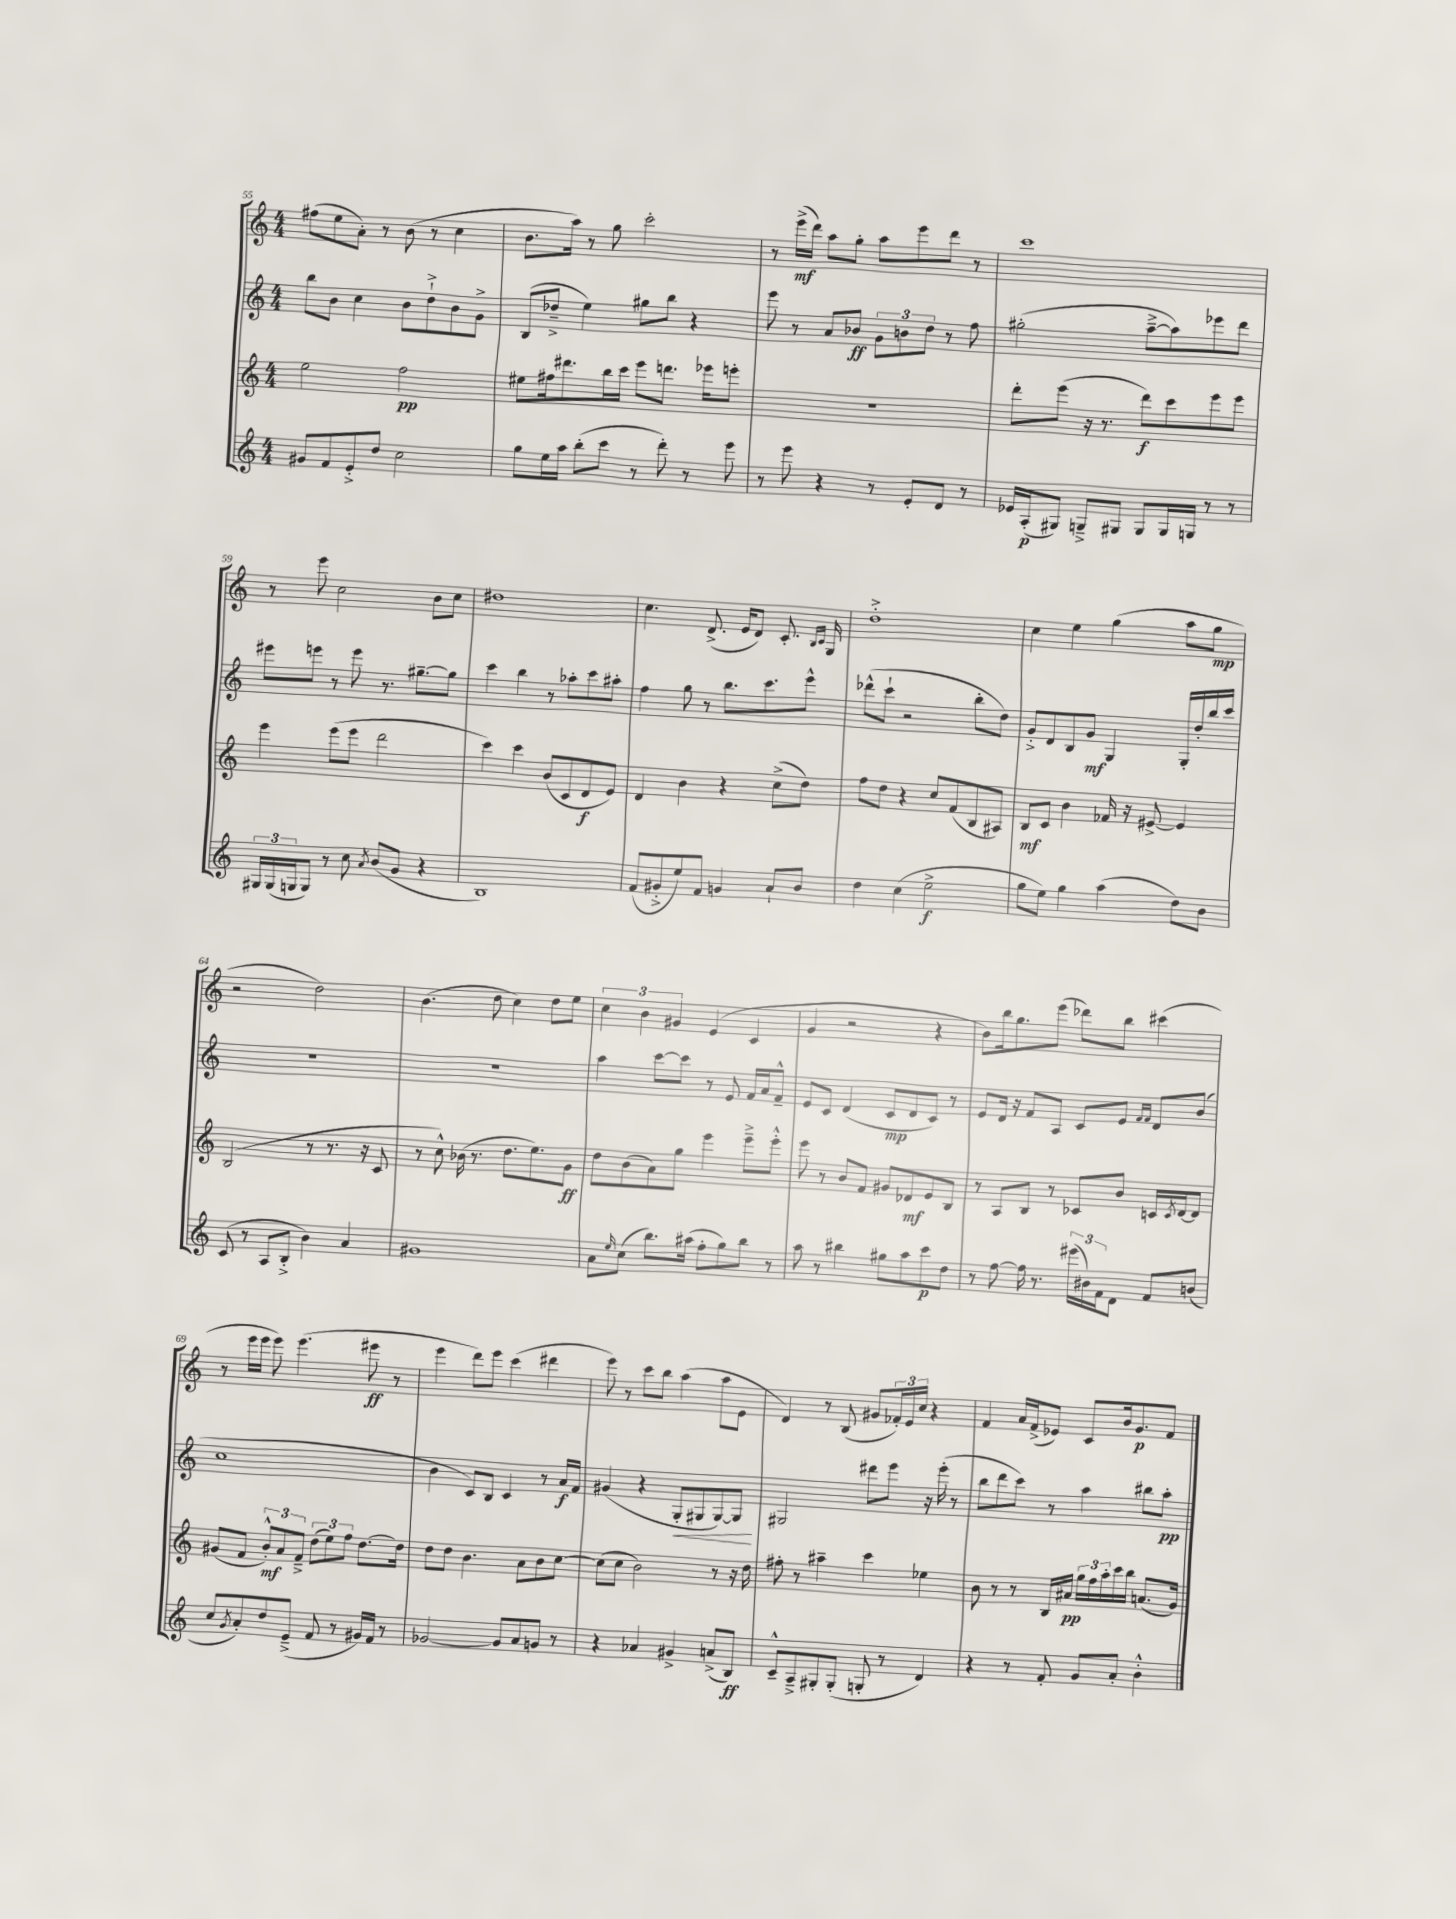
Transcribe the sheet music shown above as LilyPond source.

<<
\new StaffGroup <<
\new Staff = "s0" {
    \clef treble \key c \major \numericTimeSignature \time 4/4
    fis''8( e''8 a'8-.) r8 b'8( r8 c''4 |
    b'8. a''16) r8 g''8 c'''2-. |
    r8 e'''16->\mf( d'''16) a''8 g''8-. a''8 e'''8 d'''8 r8 |
    c'''1 |
    r8 e'''8 c''2 b'8 c''8 |
    dis''1 |
    c''4. d'8.->( e'16 d'8) c'8.-. \grace { b16 c'16 } g16 |
    d''1-.-> |
    c''4 e''4 g''4( a''8 g''8\mp |
    r2 d''2) |
    b'4.( d''8 c''4) d''8 e''8 |
    \tuplet 3/2 { c''4 b'4 gis'4 } e'4( c'4 |
    g'4 r2 r4 |
    b'8) b''16 g''8. e'''8( des'''8) b''8 cis'''4( |
    r8 e'''16 e'''16 e'''8) e'''4.( eis'''8\ff r8 |
    e'''4 d'''8) e'''8 c'''4( dis'''4 |
    e'''8) r8 c'''8 b''8 a''4( a''8 e'8 |
    d'4) r8 b8( gis'8 \tuplet 3/2 { fes'16-.) e'16 c''16 } r4 |
    f'4 a'16 f'16->( ees'8) c'8 b'16 g'8.\p f'8 \bar "|." |
}
\new Staff = "s1" {
    \clef treble \key c \major \numericTimeSignature \time 4/4
    b''8 b'8 c''4 b'8 d''8-!-> b'8 g'8-> |
    b8( des''8---> e''4) gis''8 b''8 r4 |
    e'''8 r8 a'8 bes'8\ff \tuplet 3/2 { g'8 b'8 d''8 } r8 f''8 |
    gis''2-.( a''8~---> a''8) ees'''8 d'''8 |
    eis'''8 e'''8 r8 e'''8 r8. gis''8.~-- gis''8 |
    c'''4 b''4 r8 aes''8-. c'''8 ais''8-. |
    f''4 g''8 r8 b''8. c'''8. e'''8-^ |
    des'''8-^( c'''8-! r2 b''8-. d''8) |
    g'8-.-> d'8 b8 g'8\mf g4 g16-. d''16-. b''16 c'''16 |
    R1 |
    R1 |
    a''4 c'''8~ c'''8 r8 e'8 f'16 a'16 f'8---^ |
    e'8 c'8 d'4( c'8\mp d'8 c'8) r8 |
    e'8 d'16 r16 f'8 a8 c'8 e'8 \grace { f'16 f'16 } d'8 b'8( |
    c''1 |
    b'4 c'8) b8 c'4 r8 a'16\f f'16 |
    gis'4( r4 g8-.\< gis8 gis8~) gis8\! |
    gis2 dis'''8 e'''8 r16 e'''16-.( r8 |
    b''8 d'''8 c'''8) r8 a''4 bis''8 a''8-.\pp \bar "|." |
}
\new Staff = "s2" {
    \clef treble \key c \major \numericTimeSignature \time 4/4
    e''2 f''2\pp |
    eis''8 fis''16 dis'''8. b''16 c'''16 e'''8 d'''8. ees'''16 e'''8-. |
    R1 |
    d'''8-. e'''8( r16 r8. d'''8\f) c'''8 e'''8 e'''8 |
    e'''4 e'''8( e'''8 d'''2 |
    c'''4) c'''4 b'8( c'8 d'8\f e'8) |
    d'4 b'4 r4 c''8->( d''8) |
    f''8 d''8 r4 c''8 f'8( b8 ais8) |
    b8\mf c'8 b'4 fes'16 r16 eis'8~-> eis'4 |
    b2( r8 r8. r16 c'8 |
    r8 c''8-^) bes'16( r8. d''8. e''8.) g'8\ff |
    d''8 b'8( a'8) g''8 e'''4 e'''8---> e'''8-.-^ |
    e'''8 r8 b'8 f'8 gis'8 des'8\mf e'8 b8 |
    r8 a8 b8 r8 ces'8 b'8 c'16 \acciaccatura { c'8 } d'16~ d'8 |
    gis'8( f'8 \tuplet 3/2 { b'8-.-^\mf) a'8 f'8---> } \tuplet 3/2 { d''8( e''8) f''8 } d''8.~ d''16 |
    d''8 d''8 b'4. a'8 b'8 c''8~ |
    c''8( c''8 b'2) r8 r16 d''16 |
    fis''8-. r8 ais''4-- c'''4 ees''4 |
    b'8 r8 r8 b16 ais'16\pp \tuplet 3/2 { g''16 f''16 a''16-. } c'''16 b''16 a'8.( g'16) \bar "|." |
}
\new Staff = "s3" {
    \clef treble \key c \major \numericTimeSignature \time 4/4
    gis'8 f'8 e'8-.-> d''8 c''2 |
    g''8 e''16 a''16 b''8-.( c'''8 r8 d'''8-.) r8 e'''8 |
    r8 e'''8 r4 r8 e'8-. d'8 r8 |
    ees'16 a16-.\p( gis8) g8---> gis8 gis8 gis16 g16 r8 r8 |
    \tuplet 3/2 { gis16 gis16( g16 } g8) r8 c''8 \acciaccatura { a'8 } b'8( g'8 r4 |
    b1) |
    f'8( gis'8-.-> e''8) f'8 g'4 a'8-! b'8 |
    d''4 c''4( e''2->\f |
    g''8 e''8) g''4 a''4( d''8) b'8 |
    c'8( r8 a8 b8-.-> b'4) a'4 |
    gis'1 |
    a'8 \grace { e''16 } c''8( b''8.) ais''16( f''8-. g''8) b''8 r8 |
    a''8 r8 bis''4 gis''8 a''8 c'''8\p d''8 |
    r8 f''8~ f''16 r8. \tuplet 3/2 { eis'''16( bis'16) f'16 } d'8 f'8 b'8( |
    c''8 \acciaccatura { g'8 } a'8-.) d''8 e'8--->( f'8 r8 gis'16) f'16 r8 |
    ges'2~ ges'8 a'8 g'8 r8 |
    r4 aes'4 gis'4-> a'8->( b8\ff) |
    c'8---^ a8---> gis8-. gis8-.( g8-. r8 d'4) |
    r4 r8 f'8-. g'8 a'8-. b'4-.-^ \bar "|." |
}
>>
>>
\layout { \context { \Score currentBarNumber = #55 } }
